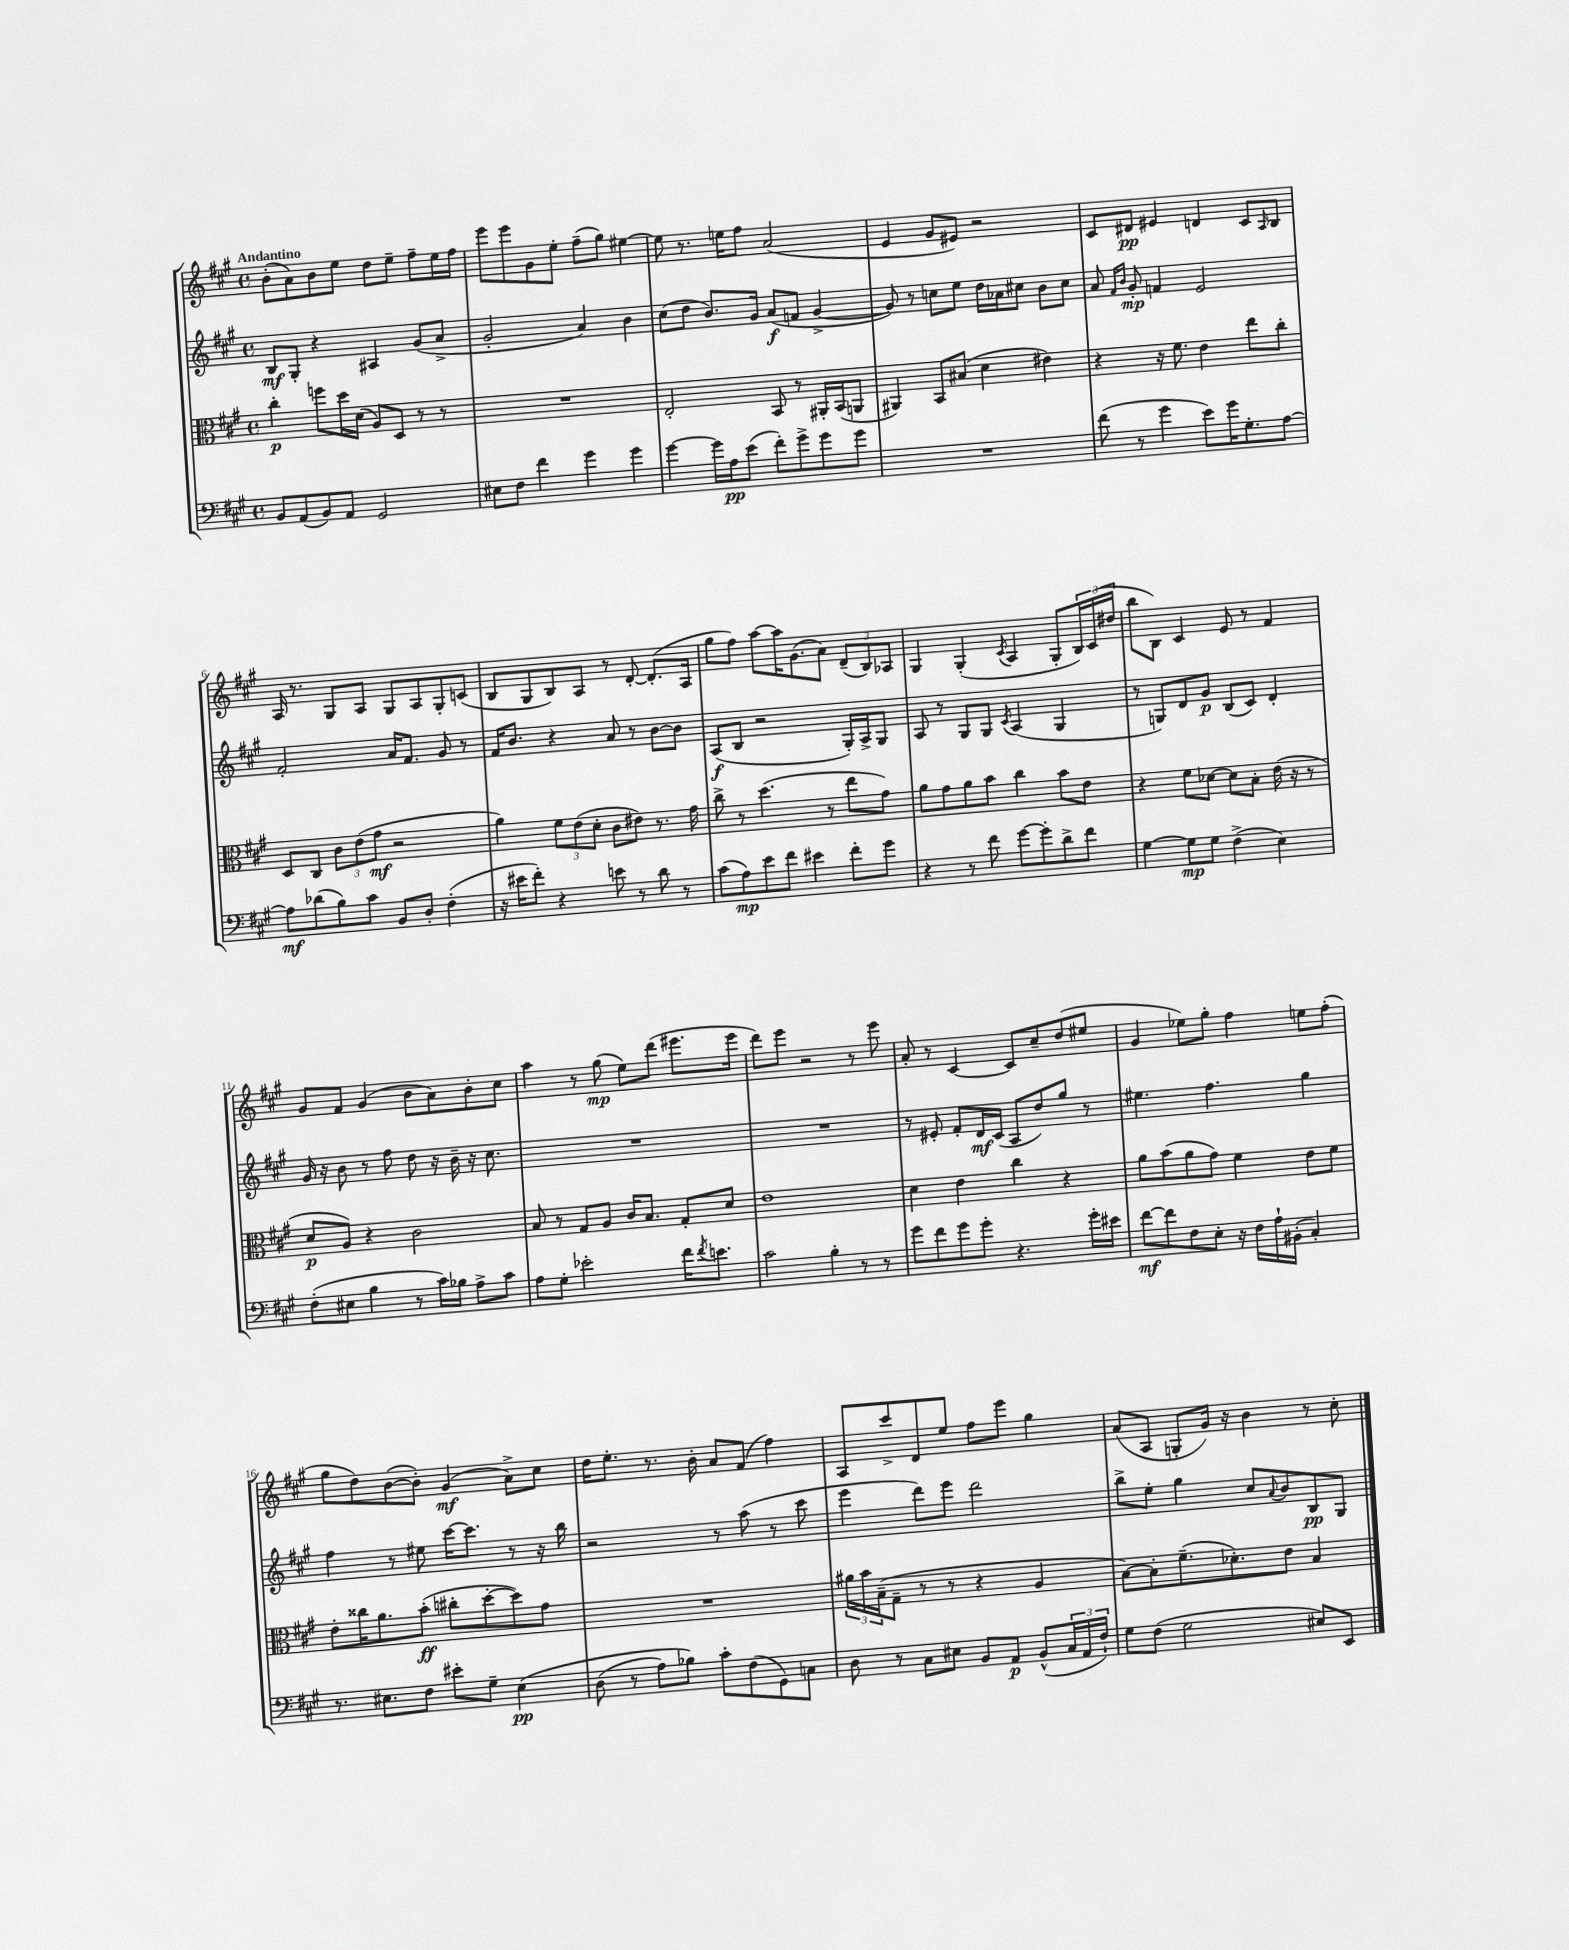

**kern	**dynam	**kern	**dynam	**kern	**dynam	**kern	**dynam
*part4	*part4	*part3	*part3	*part2	*part2	*part1	*part1
*staff4	*staff4	*staff3	*staff3	*staff2	*staff2	*staff1	*staff1
*clefF4	*	*clefC3	*	*clefG2	*	*clefG2	*
*k[f#c#g#]	*	*k[f#c#g#]	*	*k[f#c#g#]	*	*k[f#c#g#]	*
*M4/4	*	*M4/4	*	*M4/4	*	*M4/4	*
*met(c)	*	*met(c)	*	*met(c)	*	*met(c)	*
=1	=1	=1	=1	=1	=1	=1	=1
!	!	!	!	!	!	!LO:TX:a:B:t=Andantino	!
8BB/L	.	4cc#'\	p	8B/L	mf	(8b'\L	.
(8AA/	.	.	.	8G#'/J	.	8a\)	.
8BB/)	.	8ffn\L	.	4r	.	8b\	.
8AA/J	.	16dd\L	.	.	.	8ee\J	.
.	.	(16d\JJ	.	.	.	.	.
2GG#/	.	8A/L)	.	4A#X/	.	8dd\L	.
.	.	8D/J	.	.	.	8ee~\J	.
.	.	8r	.	(8g#/L	.	8ff#~\L	.
.	.	8r	.	8a^/J	.	16ee\L	.
.	.	.	.	.	.	16ff#\JJ	.
=2	=2	=2	=2	=2	=2	=2	=2
8E#X\L	.	1r	.	2g#'/	.	8eee\L	.
8F#\J	.	.	.	.	.	8eee\	.
4f#\	.	.	.	.	.	8g#\	.
.	.	.	.	.	.	8ee'\J	.
4g#\	.	.	.	4a/)	.	(8ff#~\L	.
.	.	.	.	.	.	8gg#\J)	.
4g#\	.	.	.	4b\	.	[4ee#X\	.
=3	=3	=3	=3	=3	=3	=3	=3
[4g#\	.	2E'/	.	(8cc#\L	.	8ee#\]	.
.	.	.	.	8dd\J	.	8.r	.
16g#\LL]	.	.	.	8.b/L)	.	.	.
16A\J	pp	.	.	.	.	16een\KL	.
(8e\J	.	.	.	.	.	8ff#\J	.
.	.	.	.	16g#/Jk	.	.	.
8f#'\L)	.	8BB/	.	(8a/L	f	(2a/	.
8g#^\	.	8r	.	8fn/J	.	.	.
8g#\	.	16AA#X'/LL	.	[4g#^/	.	.	.
.	.	(16BB/J	.	.	.	.	.
8g#\J	.	8AAn/J	.	.	.	.	.
=4	=4	=4	=4	=4	=4	=4	=4
1r	.	4AA#X/)	.	8g#/])	.	4e/	.
.	.	.	.	8r	.	.	.
.	.	8BB/L	.	8ccn\L	.	8g#/L	.
.	.	(8B#X/J	.	8ee\J	.	8e#X/J)	.
.	.	4d\	.	16dd\LL	.	2r	.
.	.	.	.	16a-X\J	.	.	.
.	.	.	.	8cc#X\J	.	.	.
.	.	4e#X\)	.	8b\L	.	.	.
.	.	.	.	8cc#\J	.	.	.
=5	=5	=5	=5	=5	=5	=5	=5
(8f#\	.	4r	.	8a/	.	8c#/L	.
.	.	.	.	16qqf#/LL	.	.	.
.	.	.	.	16qqb/JJ	.	.	.
8r	.	.	.	8g#'/	mp	8d#X/J	pp
4g#\	.	16r	.	4fn/	.	4e#X/	.
.	.	8.f#\	.	.	.	.	.
8e\L)	.	4e\	.	2e/	.	4dn/	.
16g#\K	.	.	.	.	.	.	.
8.G#'\	.	.	.	.	.	.	.
.	.	8ee\L	.	.	.	8c#/L	.
.	.	.	.	.	.	16qqA/	.
[8A\J	.	8cc#'\J	.	.	.	8B/J	.
!!LO:LB:g=z
=6	=6	=6	=6	=6	=6	=6	=6
8A\L]	mf	8D/L	.	2f#'/	.	16A/	.
.	.	.	.	.	.	8.r	.
(8d-X\	.	8C#/J	.	.	.	.	.
8B\)	.	12c#\L	.	.	.	8G#/L	.
.	.	(12e\	.	.	.	.	.
8c#\J	.	.	.	.	.	8A/J	.
.	.	12g#\J	mf	.	.	.	.
8BB/L	.	2r	.	16a/KL	.	8G#/L	.
.	.	.	.	8.f#/J	.	.	.
8D'/J	.	.	.	.	.	8A/	.
(4F#'\	.	.	.	8g#/	.	8G#'/	.
.	.	.	.	8r	.	(8cn/J	.
=7	=7	=7	=7	=7	=7	=7	=7
16r	.	4a\)	.	16f#/KL	.	8B/L	.
16e#X\KL	.	.	.	8.b/J	.	.	.
8f#'\J)	.	.	.	.	.	8G#/	.
4r	.	12f#\L	.	4r	.	8B/)	.
.	.	(12e\	.	.	.	.	.
.	.	.	.	.	.	8A/J	.
.	.	12d'\J	.	.	.	.	.
8en\	.	8c#\L	.	8a/	.	8r	.
8r	.	8e#X\J)	.	8r	.	[8d'/	.
8d\	.	8.r	.	[8b\L	.	(8.d'/L]	.
8r	.	.	.	8b\J]	.	.	.
.	.	16g#\	.	.	.	16A/Jk	.
=8	=8	=8	=8	=8	=8	=8	=8
(8c#\L	.	8cc#^\	.	(8A/L	f	8gg#\L	.
8A\)	mp	8r	.	8B/J	.	8ff#\J)	.
8e\	.	(4.dd\	.	2r	.	[8aa\L	.
8f#\J	.	.	.	.	.	16aa\K]	.
.	.	.	.	.	.	(8.g#\	.
4e#X\	.	.	.	.	.	.	.
.	.	8r	.	.	.	8a\J)	.
8f#'\L	.	8ee\L	.	16G#'/LL)	.	(12d~/L	.
.	.	.	.	16A^/J	.	.	.
.	.	.	.	.	.	12B/)	.
8g#\J	.	8g#\J)	.	8G#/J	.	.	.
.	.	.	.	.	.	12A-X/J	.
=9	=9	=9	=9	=9	=9	=9	=9
4r	.	8a\L	.	8A/	.	4G#/	.
.	.	8g#\	.	8r	.	.	.
8r	.	8a\	.	8G#/L	.	(4G#'/	.
8f#\	.	8b\J	.	8G#/J	.	.	.
.	.	.	.	8qc#/	.	8qc#/	.
[8g#\L	.	4cc#\	.	(4A/	.	4A/	.
8g#'\]	.	.	.	.	.	.	.
8d^\	.	8b\L	.	4G#/	.	8G#'/L	.
8f#\J	.	8e\J	.	.	.	24B/L)	.
.	.	.	.	.	.	(24c#/	.
.	.	.	.	.	.	24dd#X/JJ	.
=10	=10	=10	=10	=10	=10	=10	=10
[4G#\	.	4r	.	8r	.	8bb\L	.
.	.	.	.	8Gn/L)	.	8B\J)	.
8G#\L]	mp	8f#\L	.	8d/	.	4c#/	.
8G#\J	.	[8d-X\J	.	8g#/J	p	.	.
(4F#^\	.	8d-\L]	.	(8B/L	.	8e/	.
.	.	8B'\J	.	8c#/J)	.	8r	.
4E\)	.	(16e\	.	4d'/	.	4f#/	.
.	.	16r	.	.	.	.	.
.	.	8r	.	.	.	.	.
!!LO:LB:g=z
=11	=11	=11	=11	=11	=11	=11	=11
(8F#'\L	.	8d/L	p	16g#/	.	8g#/L	.
.	.	.	.	16r	.	.	.
8E#X\J	.	8A/J)	.	8b\	.	8f#/J	.
4B\	.	4r	.	8r	.	(4g#/	.
.	.	.	.	8ff#\	.	.	.
8r	.	2c#\	.	8dd\	.	8b\L	.
16c#\LL)	.	.	.	16r	.	8a\)	.
16B-X\JJ	.	.	.	16b~\	.	.	.
8A^\L	.	.	.	16r	.	8b'\	.
.	.	.	.	8.cc#\	.	.	.
8c#\J	.	.	.	.	.	8cc#\J	.
=12	=12	=12	=12	=12	=12	=12	=12
8A\L	.	8B/	.	1r	.	4aa\	.
8G#'\J	.	8r	.	.	.	.	.
2e-X'\	.	8G#/L	.	.	.	8r	.
.	.	8A/J	.	.	.	(8gg#\	mp
.	.	16c#/KL	.	.	.	8ee\L)	.
.	.	8.B/J	.	.	.	.	.
.	.	.	.	.	.	(8ddd\J	.
16f#\KL	.	8G#'/L	.	.	.	8.eee#X\L	.
8qf#/	.	.	.	.	.	.	.
8.en\J	.	.	.	.	.	.	.
.	.	8d/J	.	.	.	.	.
.	.	.	.	.	.	16eee#\Jk	.
=13	=13	=13	=13	=13	=13	=13	=13
2c#\	.	1e	.	1r	.	8ddd\L)	.
.	.	.	.	.	.	8eee\J	.
.	.	.	.	.	.	2r	.
4B'\	.	.	.	.	.	.	.
8r	.	.	.	.	.	8r	.
8r	.	.	.	.	.	8eee\	.
=14	=14	=14	=14	=14	=14	=14	=14
8g#\L	.	4d\	.	8r	.	8a'/	.
8f#\	.	.	.	8e#X'/	.	8r	.
8g#\	.	4e\	.	8f#'/L	.	[4c#/	.
8g#'\J	.	.	.	16d/L	mf	.	.
.	.	.	.	(16c#/JJ	.	.	.
4.r	.	4cc#\	.	8A/L	.	8c#/L]	.
.	.	.	.	8dd/)	.	8cc#~/	.
.	.	4r	.	8gg#/J	.	(8dd/	.
16g#'\LL	.	.	.	8r	.	8ee#X/J	.
16e#X\JJ	.	.	.	.	.	.	.
=15	=15	=15	=15	=15	=15	=15	=15
[8f#\L	mf	8a\L	.	4.ee#X\	.	4g#/	.
8f#\]	.	(8b\	.	.	.	.	.
8F#\	.	8a\	.	.	.	8ee-X\L)	.
8E'\J	.	8g#\J)	.	4.ff#\	.	8gg#'\J	.
16r	.	4f#\	.	.	.	4ff#\	.
16F#\LL	.	.	.	.	.	.	.
16A`\	.	.	.	.	.	.	.
(16BB#X'\JJ	.	.	.	.	.	.	.
4C#'/)	.	8e\L	.	4gg#\	.	8een\L	.
.	.	8f#\J	.	.	.	(8ff#'\J	.
!!LO:LB:g=z
=16	=16	=16	=16	=16	=16	=16	=16
8.r	.	8e'\L	.	4ff#\	.	8gg#\L	.
.	.	16cc##X\K	.	.	.	8dd\)	.
8.E#X\L	.	8.a\	.	.	.	.	.
.	.	.	.	8r	.	([8b\	.
8F#\J	.	(8b'\J	ff	8ee#X\	.	8b'\J])	.
8e#X'\L	.	8cc#X'\L	.	[16ccc#\KL	.	(4g#/	mf
.	.	.	.	8.ccc#\J]	.	.	.
8G#~\J	.	[8dd'\	.	.	.	.	.
(4E#\	pp	8dd\])	.	8r	.	8a^\L)	.
.	.	8g#\J	.	16r	.	8cc#\J	.
.	.	.	.	16bb\	.	.	.
=17	=17	=17	=17	=17	=17	=17	=17
(8D\	.	1r	.	2r	.	16dd\KL	.
.	.	.	.	.	.	8.ee'\J	.
8r	.	.	.	.	.	.	.
8A\L)	.	.	.	.	.	8.r	.
8B-X\J)	.	.	.	.	.	.	.
.	.	.	.	.	.	16b'\	.
8c#'\L	.	.	.	8r	.	8a/L	.
(8F#\	.	.	.	(8aa\	.	(8f#/J	.
8GG#\)	.	.	.	8r	.	4ff#\)	.
8Cn\J	.	.	.	8ccc#\	.	.	.
=18	=18	=18	=18	=18	=18	=18	=18
8D\	.	24a#X\LL	.	4eee\	.	8A/L	.
.	.	24b\	.	.	.	.	.
.	.	(24B~\J	.	.	.	.	.
8r	.	8G#~\J	.	.	.	8ccc#^/	.
8C#\L	.	8r	.	8ddd\L)	.	8d/	.
8E#X\J	.	8r	.	8eee\J	.	8ee/J	.
8BB/L	.	4r	.	2ddd\	.	8ff#\L	.
8AA/J	p	.	.	.	.	8eee\J	.
(8BB^^/L	.	4A/	.	.	.	4gg#\	.
24C#/L	.	.	.	.	.	.	.
24AA/	.	.	.	.	.	.	.
24F#`/JJ)	.	.	.	.	.	.	.
=19	=19	=19	=19	=19	=19	=19	=19
8G#\L	.	[8B\L)	.	8bb^\L	.	(8a/L	.
(8F#\J	.	8B'\]	.	8ee'\J	.	8A/J	.
2G#\	.	(8.f#~\	.	4gg#\	.	8Gn'/L	.
.	.	.	.	.	.	16g#/Jk)	.
.	.	8.d-X'\)	.	.	.	16r	.
.	.	.	.	8cc#/L	.	4b\	.
.	.	.	.	8qqa/	.	.	.
.	.	8e\J	.	8b/	.	.	.
8E#X/L)	.	4B/	.	8B/	pp	8r	.
8EE/J	.	.	.	8G#/J	.	8cc#'\	.
==	==	==	==	==	==	==	==
*-	*-	*-	*-	*-	*-	*-	*-
